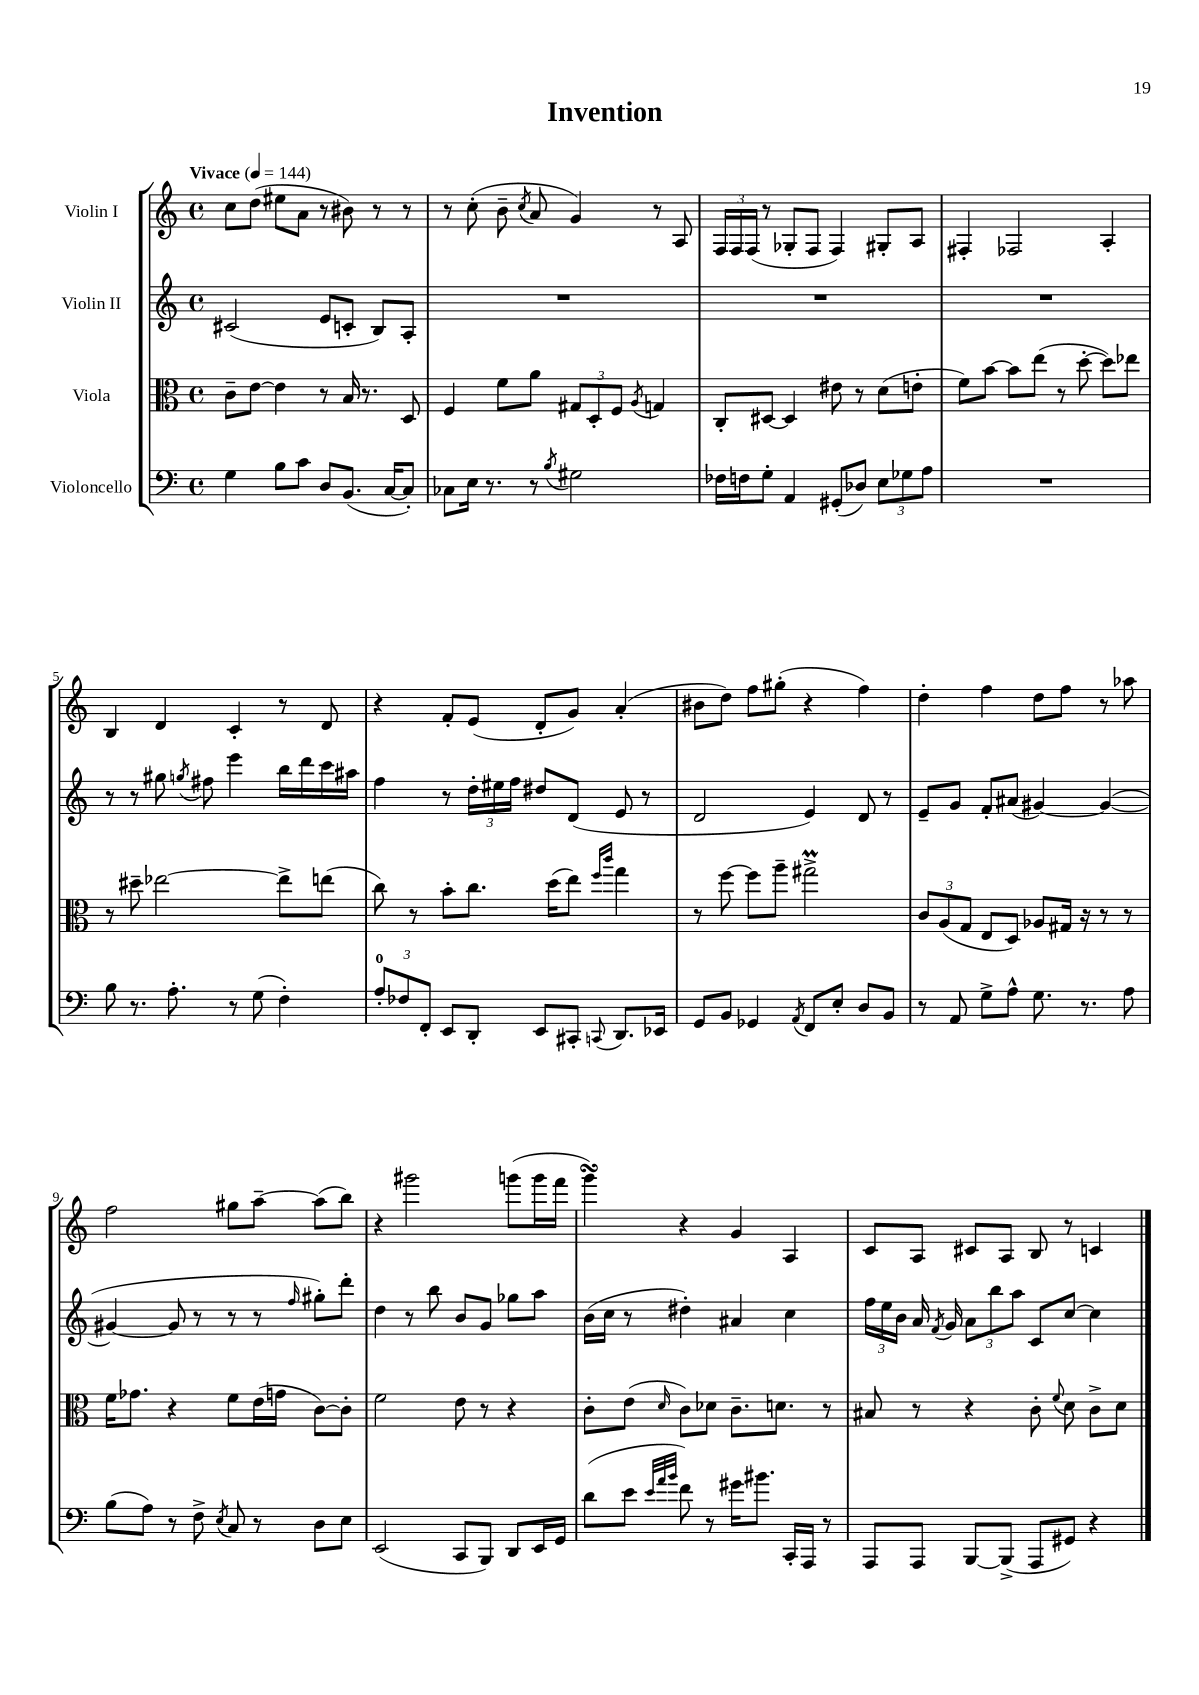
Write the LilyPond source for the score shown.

\header { title = "Invention" }
<<
\new StaffGroup <<
\new Staff = "s0" \with { instrumentName = "Violin I" } {
    \clef treble \key c \major \defaultTimeSignature \time 4/4 \tempo "Vivace" 4 = 144
    \autoBeamOff c''8[ d''8]( eis''8[ a'8] r8 bis'8) r8 r8 |
    r8 c''8-.( b'8-- \acciaccatura { c''8 } a'8 g'4) r8 a8 |
    \tuplet 3/2 { f16[ f16 f16]( } r8 ges8[-. f8] f4) gis8[-. a8] |
    fis4-. fes2 a4-. |
    b4 d'4 c'4-. r8 d'8 |
    r4 f'8[-. e'8]( d'8[-. g'8]) a'4-.( |
    bis'8[ d''8]) f''8[ gis''8]-.( r4 f''4) |
    d''4-. f''4 d''8[ f''8] r8 aes''8 |
    f''2 gis''8[ a''8]~-- a''8[( b''8]) |
    r4 gis'''2 g'''8[( g'''16 f'''16] |
    g'''4\turn) r4 g'4 a4 |
    c'8[ a8] cis'8[ a8] b8 r8 c'4 \bar "|." |
}
\new Staff = "s1" \with { instrumentName = "Violin II" } {
    \clef treble \key c \major \defaultTimeSignature \time 4/4
    \autoBeamOff cis'2( e'8[ c'8]-. b8[) a8]-. |
    R1 |
    R1 |
    R1 |
    r8 r8 gis''8 \acciaccatura { g''8 } fis''8 e'''4 b''16[ d'''16 c'''16 ais''16] |
    f''4 r8 \tuplet 3/2 { d''16[-. eis''16 f''16] } dis''8[ d'8]( e'8 r8 |
    d'2 e'4) d'8 r8 |
    e'8[-- g'8] f'8[-. ais'8]( gis'4~) gis'4~( |
    gis'4~ gis'8 r8 r8 r8 \grace { f''16 } gis''8[-.) d'''8]-. |
    d''4 r8 b''8 b'8[ g'8] ges''8[ a''8] |
    b'16[( c''16] r8 dis''4-.) ais'4 c''4 |
    \tuplet 3/2 { f''16[ e''16 b'16] } a'16 \acciaccatura { f'8 } g'16 \tuplet 3/2 { a'8[ b''8 a''8] } c'8[ c''8]~ c''4 \bar "|." |
}
\new Staff = "s2" \with { instrumentName = "Viola" } {
    \clef alto \key c \major \defaultTimeSignature \time 4/4
    \autoBeamOff c'8[-- e'8]~ e'4 r8 b16 r8. d8 |
    f4 f'8[ a'8] \tuplet 3/2 { gis8[ d8-. f8] } \acciaccatura { a8 } g4 |
    c8[-. dis8]~ dis4 eis'8 r8 d'8[( e'8]-. |
    f'8[) b'8]~ b'8[ e''8]( r8 d''8~-. d''8[) ees''8] |
    r8 dis''8-- ees''2~ ees''8[-> e''8]( |
    c''8) r8 b'8[-. c''8.] d''16[( e''8]) \grace { f''16[ c'''16] } g''4 |
    r8 f''8~ f''8[ a''8]-- gis''2->\prall |
    \tuplet 3/2 { c'8[ a8( g8] } e8[ d8]) aes8[ gis16] r16 r8 r8 |
    f'16[ ges'8.] r4 f'8[ e'16( g'16] c'8[~) c'8]-. |
    f'2 e'8 r8 r4 |
    c'8[-. e'8]( \grace { d'16 } c'8[) des'8] c'8.[-- d'8.] r8 |
    bis8 r8 r4 c'8-. \appoggiatura { f'8 } d'8 c'8[-> d'8] \bar "|." |
}
\new Staff = "s3" \with { instrumentName = "Violoncello" } {
    \clef bass \key c \major \defaultTimeSignature \time 4/4
    \autoBeamOff g4 b8[ c'8] d8[ b,8.]( c16[~ c8]-.) |
    ces8[ e16] r8. r8 \acciaccatura { b8 } gis2 |
    fes16[ f16 g8]-. a,4 gis,8[-.( des8]) \tuplet 3/2 { e8[ ges8 a8] } |
    R1 |
    b8 r8. a8.-. r8 g8( f4-.) |
    \tuplet 3/2 { a8[-0-. fes8 f,8]-. } e,8[ d,8]-. e,8[ cis,8]-. \appoggiatura { c,8 } d,8.[ ees,16] |
    g,8[ b,8] ges,4 \acciaccatura { a,8 } f,8[ e8]-. d8[ b,8] |
    r8 a,8 g8[-> a8]-^ g8. r8. a8 |
    b8[( a8]) r8 f8-> \acciaccatura { e8 } c8 r8 d8[ e8] |
    e,2( c,8[ b,,8]) d,8[ e,16 g,16] |
    d'8[( e'8] \grace { e'32[ a'32 b'32] } f'8) r8 gis'16[ bis'8.] c,16[-. a,,16] r8 |
    a,,8[ a,,8] b,,8[~ b,,8]->( a,,8[ gis,8]) r4 \bar "|." |
}
>>
>>
